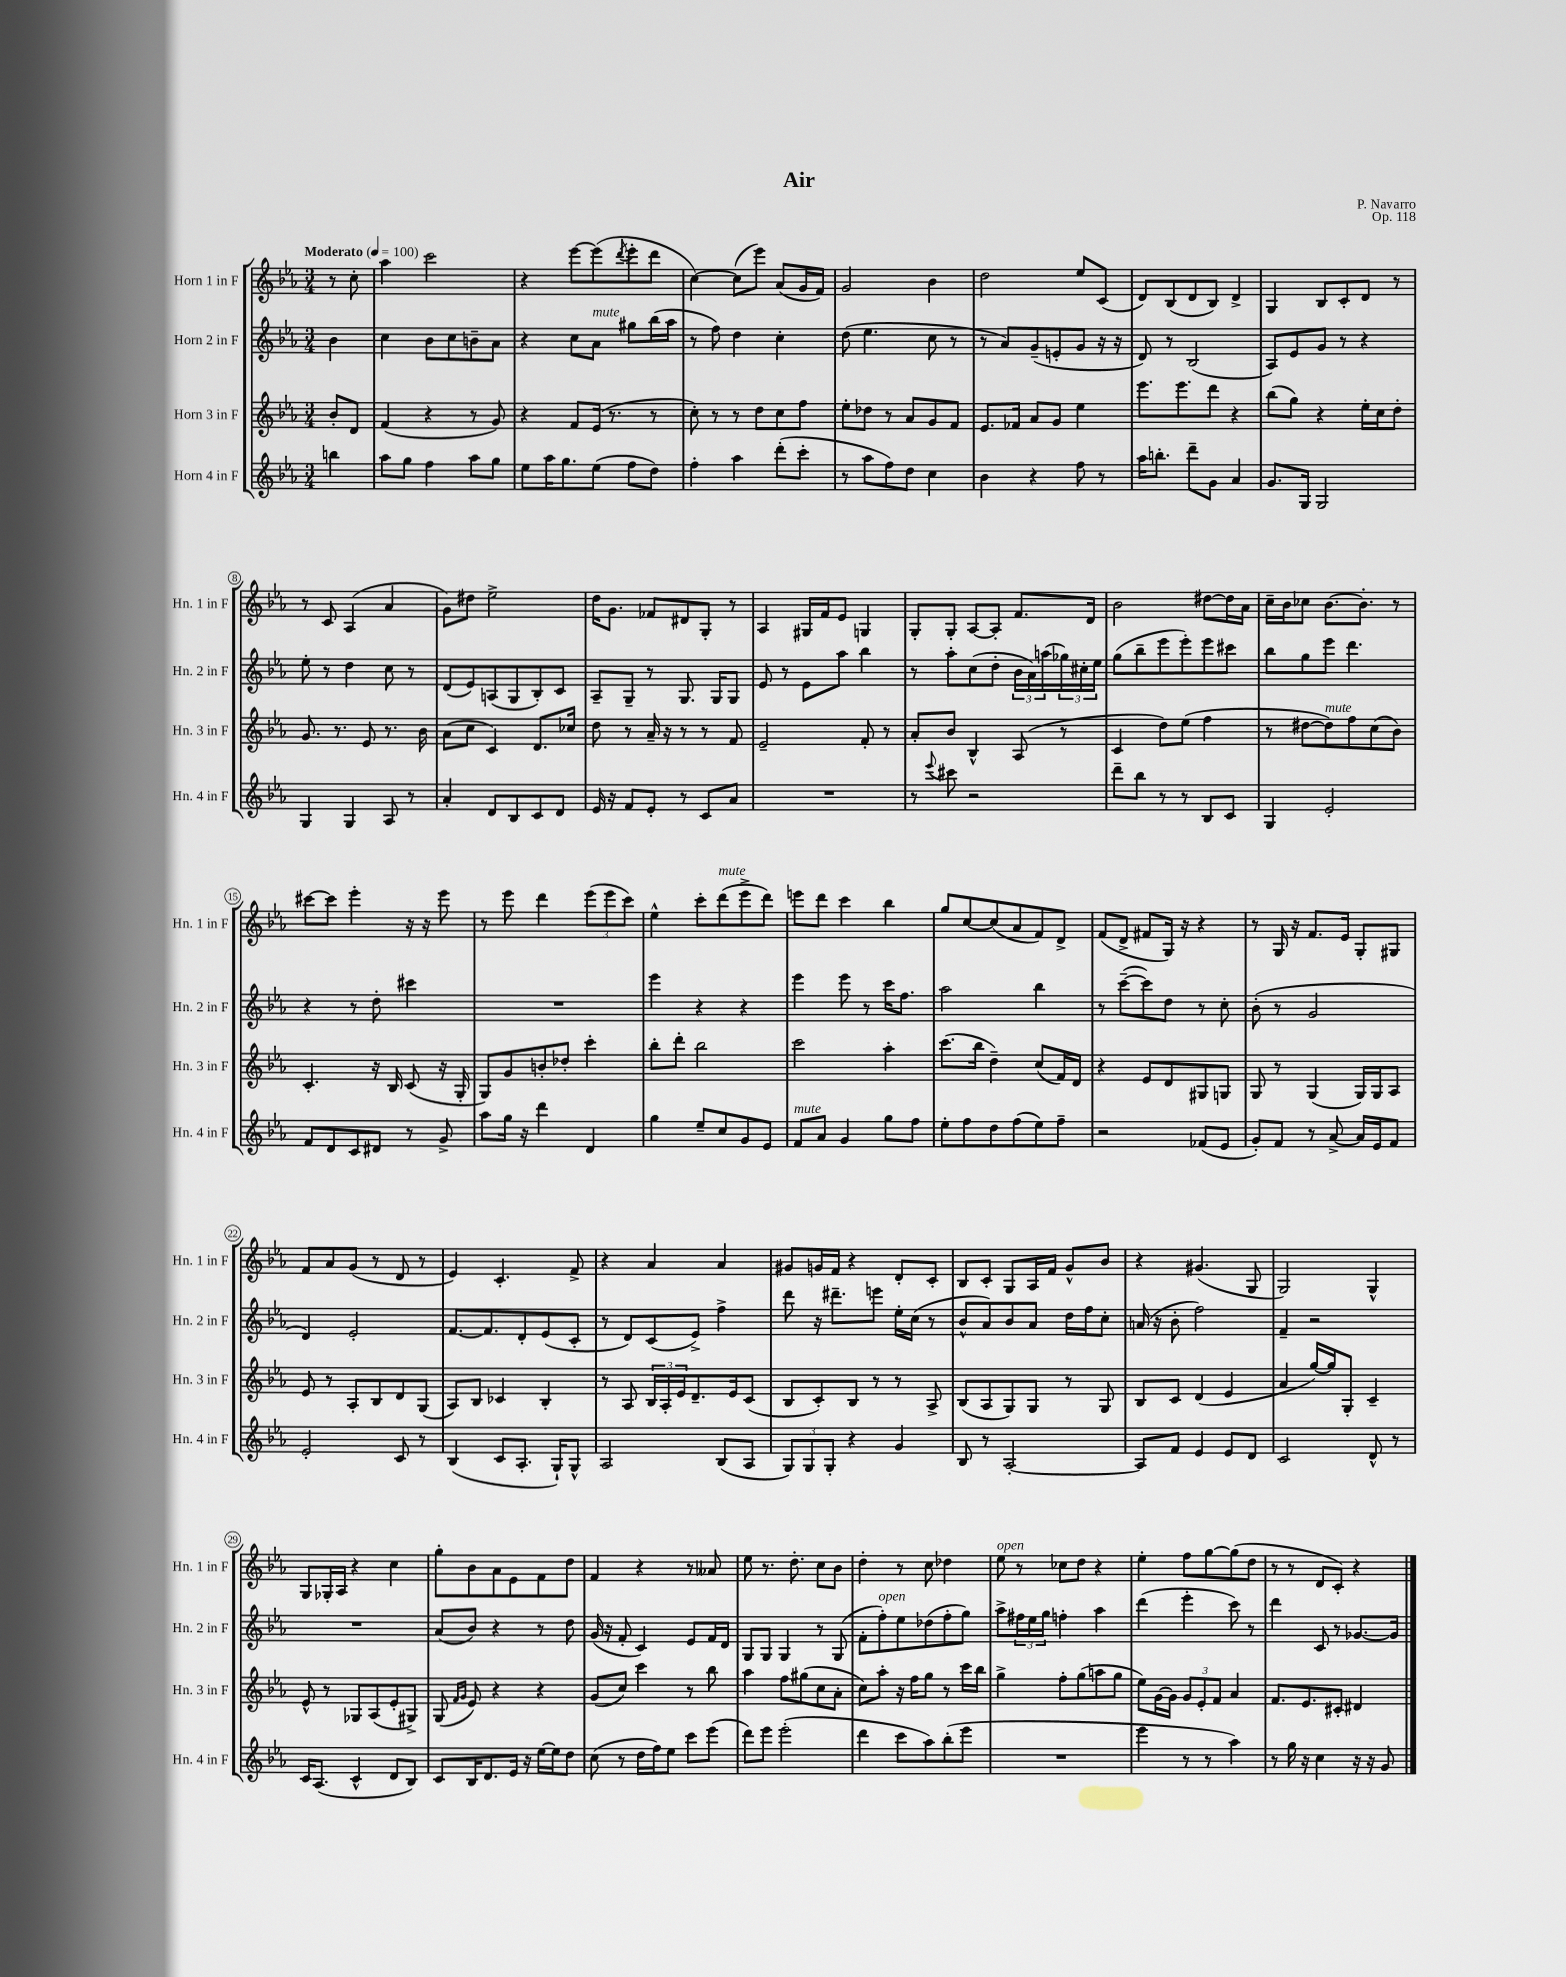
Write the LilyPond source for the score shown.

\header { title = "Air" composer = "P. Navarro" opus = "Op. 118" }
<<
\new StaffGroup <<
\new Staff = "s0" \with { instrumentName = "Horn 1 in F" shortInstrumentName = "Hn. 1 in F" } {
    \clef treble \key ees \major \numericTimeSignature \time 3/4 \partial 4 \tempo "Moderato" 4 = 100
    r8 c''8-. |
    aes''4 c'''2 |
    r4 ees'''8~ ees'''8( \acciaccatura { d'''8 } ees'''8-. d'''8 |
    c''4~) c''8( ees'''8) aes'8( g'16 f'16) |
    g'2 bes'4 |
    d''2 ees''8 c'8( |
    d'8) bes8( d'8 bes8) d'4-> |
    g4 bes8 c'8-. d'8 r8 |
    r8 c'8 aes4( aes'4 |
    g'8) dis''8 ees''2-> |
    d''16 g'8. fes'8 dis'8 g8-. r8 |
    aes4 gis16 f'16 ees'8 g4 |
    g8-. g8-. aes8~ aes8-. f'8. d'16 |
    bes'2 dis''8~ dis''16 aes'16 |
    c''16-- bes'16 ces''8 bes'8.~ bes'8.-. r8 |
    cis'''8~ cis'''8 ees'''4-. r16 r16 ees'''8 |
    r8 ees'''8 d'''4 \tuplet 3/2 { ees'''8( ees'''8 c'''8) } |
    ees''4-^ c'''8-. d'''8^\markup { \italic "mute" }( ees'''8-> d'''8) |
    e'''8 d'''8 c'''4 bes''4 |
    g''8 c''8~ c''8( aes'8 f'8) d'8-> |
    f'8( d'8-> fis'8 g16) r16 r4 |
    r8 g16 r16 f'8. ees'16 g8-. gis8 |
    f'8 aes'8 g'8( r8 d'8 r8 |
    ees'4) c'4.-. f'8-> |
    r4 aes'4 aes'4 |
    gis'8 g'16 f'16 r4 d'8-. c'8-. |
    bes8 c'8-. g8 aes16 f'16 g'8-^ bes'8 |
    r4 gis'4.( g8 |
    g2) g4-^ |
    g8 ges16-. aes16 r4 c''4 |
    g''8-. bes'8 aes'8 ees'8 f'8 d''8 |
    f'4 r4 r8 aeses'8 |
    ees''8 r8. d''8.-. c''8 bes'8 |
    d''4-. r8 c''8 des''4 |
    ees''8^\markup { \italic "open" } r8 ces''8 d''8 r4 |
    ees''4-. f''8 g''8~ g''8( d''8 |
    r8 r8 d'8 c'8-.) r4 \bar "|." |
}
\new Staff = "s1" \with { instrumentName = "Horn 2 in F" shortInstrumentName = "Hn. 2 in F" } {
    \clef treble \key ees \major \numericTimeSignature \time 3/4 \partial 4
    bes'4 |
    c''4 bes'8 c''8 b'8-- aes'8 |
    r4 c''8 aes'8^\markup { \italic "mute" } gis''8 bes''16( aes''16 |
    r8 f''8) d''4 c''4-. |
    d''8( ees''4. c''8 r8 |
    r8 aes'8) g'8--( e'8-. g'8 r16 r16 |
    d'8) r8 bes2( |
    aes8) ees'8 g'8 r8 r4 |
    ees''8-. r8 d''4 c''8 r8 |
    d'8( ees'8) a8( g8 bes8-.) c'8 |
    aes8-- g8-- r8 g8. g16 g8 |
    ees'8 r8 ees'8 aes''8 bes''4 |
    r8 aes''8-. c''8( d''8-. \tuplet 3/2 { bes'16 aes'16) a''16( } \tuplet 3/2 { ges''16) cis''16-. ees''16 } |
    g''8( bes''8-- ees'''8 ees'''8-.) ees'''8 cis'''8 |
    bes''8 g''8 ees'''8 d'''4. |
    r4 r8 d''8-. cis'''4 |
    R2. |
    ees'''4 r4 r4 |
    ees'''4 ees'''8 r8 c'''16 f''8. |
    aes''2 bes''4 |
    r8 c'''8~--( c'''8) d''8 r8 c''8-. |
    bes'8-.( r8 g'2 |
    d'4) ees'2-. |
    f'8.~ f'8. d'8-. ees'8( c'8-. |
    r8 d'8) c'8( ees'8->) f''4-> |
    d'''8 r16 dis'''8.-- e'''8 ees''16-. c''16( r8 |
    bes'8-^ aes'8) bes'8 aes'8 d''16 f''16 c''8-. |
    a'16( r16 bes'8-. f''2) |
    f'4-- r2 |
    R2. |
    aes'8( bes'8) r4 r8 d''8 |
    g'16( r16 f'8-. c'4) ees'8 f'16 d'16 |
    g8 g8 g4 r8 g8( |
    f'8-. f''8-.^\markup { \italic "open" }) ees''8 des''8( f''8-. g''8) |
    aes''8-> \tuplet 3/2 { fis''16 ees''16 g''16 } f''4-. aes''4 |
    d'''4( ees'''4-. c'''8) r8 |
    d'''4 c'8 r8 ges'8.~ ges'16 \bar "|." |
}
\new Staff = "s2" \with { instrumentName = "Horn 3 in F" shortInstrumentName = "Hn. 3 in F" } {
    \clef treble \key ees \major \numericTimeSignature \time 3/4 \partial 4
    bes'8-. d'8 |
    f'4( r4 r8 g'8) |
    r4 f'8 ees'16( r8. r8 |
    c''8-.) r8 r8 d''8 c''8 f''8 |
    ees''8-. des''8 r8 aes'8 g'8 f'8 |
    ees'8. fes'16 aes'8 g'8 ees''4 |
    ees'''8. ees'''8. d'''8 r4 |
    bes''8( g''8) r4 ees''16-. c''16 d''8-. |
    g'8. r8. ees'8 r8. bes'16 |
    aes'8( c''8 c'4) d'8. ces''16 |
    d''8 r8 aes'16-- r16 r8 r8 f'8 |
    ees'2-- f'8-. r8 |
    aes'8-. bes'8 bes4-^ aes8( r8 |
    c'4 d''8) ees''8( f''4 |
    r8 dis''8~ dis''8^\markup { \italic "mute" }) f''8 c''8( bes'8) |
    c'4.-. r16 bes16 c'8( r16 g16-. |
    g8) g'8 b'8-. des''8-. c'''4-. |
    bes''8-. d'''8-. bes''2 |
    c'''2 aes''4-. |
    c'''8.( bes''16 d''4--) c''8( f'16) d'16 |
    r4 ees'8 d'8 gis8 g8 |
    g8 r8 g4( g16) g16 aes8 |
    ees'8 r8 aes8-. bes8 d'8 g8( |
    aes8) bes8 ces'4 bes4-. |
    r8 aes8 \tuplet 3/2 { bes16 aes16-. ees'16 } d'8.-- ees'16 c'8( |
    bes8 c'8-.) bes8 r8 r8 aes8-> |
    bes8( aes8 g8) g8 r8 g8 |
    bes8 c'8 d'4( ees'4 |
    aes'4 g''16~) g''16 g8-. c'4-- |
    ees'8-^ r8 ges8 aes8( ees'8-. gis8->) |
    g8( \grace { f'16 g'16 } ees'8) r4 r4 |
    g'8( c''8) c'''4 r8 bes''8 |
    aes''4 f''8 gis''8( c''8 aes'8-. |
    c''8) aes''8-. r16 f''16 g''8 r8 c'''16 bes''16 |
    g''4-> f''8-. g''8( a''8 g''8 |
    ees''8) g'16~ g'16 \tuplet 3/2 { g'8 ees'8-. f'8 } aes'4 |
    f'8. ees'8. cis'8-. dis'4 \bar "|." |
}
\new Staff = "s3" \with { instrumentName = "Horn 4 in F" shortInstrumentName = "Hn. 4 in F" } {
    \clef treble \key ees \major \numericTimeSignature \time 3/4 \partial 4
    b''4 |
    aes''8 g''8 f''4 aes''8 g''8 |
    ees''8 aes''16 g''8. ees''8( f''8 d''8) |
    f''4-. aes''4 d'''8-.( c'''8-. |
    r8 aes''8 f''8) d''8 c''4 |
    bes'4 r4 f''8 r8 |
    aes''16 b''8.-. d'''8-- g'8 aes'4 |
    g'8. g16 g2 |
    g4 g4 aes8 r8 |
    aes'4-. d'8 bes8 c'8 d'8 |
    ees'16 r16 f'8 ees'8-. r8 c'8 aes'8 |
    R2. |
    r8 \appoggiatura { ees'''8 } cis'''8 r2 |
    d'''8-- bes''8 r8 r8 bes8 c'8 |
    g4 ees'2-. |
    f'8 d'8 c'8 dis'8 r8 g'8-> |
    aes''8 g''16 r16 d'''4 d'4 |
    g''4 ees''8-- c''8 g'8 ees'8 |
    f'8^\markup { \italic "mute" } aes'8 g'4 g''8 f''8 |
    ees''8-. f''8 d''8 f''8( ees''8) f''8-- |
    r2 fes'8( ees'8 |
    g'8-.) f'8 r8 aes'8~-> aes'16 ees'16 f'8 |
    ees'2-. c'8 r8 |
    bes4( c'8 aes8.-. g16-!) g8-^ |
    aes2 bes8( aes8 |
    \tuplet 3/2 { g8) g8 g8-. } r4 g'4 |
    bes8 r8 aes2~-. |
    aes8 f'8 ees'4 ees'8 d'8 |
    c'2 d'8-^ r8 |
    c'16 aes8.( c'4-^ d'8 bes8) |
    c'8 bes16 d'8. ees'16 r16 ees''16~ ees''16 d''8 |
    c''8( r8 d''16 f''16) ees''8 c'''8 ees'''8( |
    d'''8) ees'''8 ees'''2-.( |
    d'''4 c'''8 aes''8) bes''8-.( ees'''8 |
    R2. |
    ees'''4 r8 r8 aes''4) |
    r8 g''16 r16 c''4 r16 r16 g'8 \bar "|." |
}
>>
>>
\layout { \context { \Score \override BarNumber.stencil = #(make-stencil-circler 0.1 0.3 ly:text-interface::print) } }
